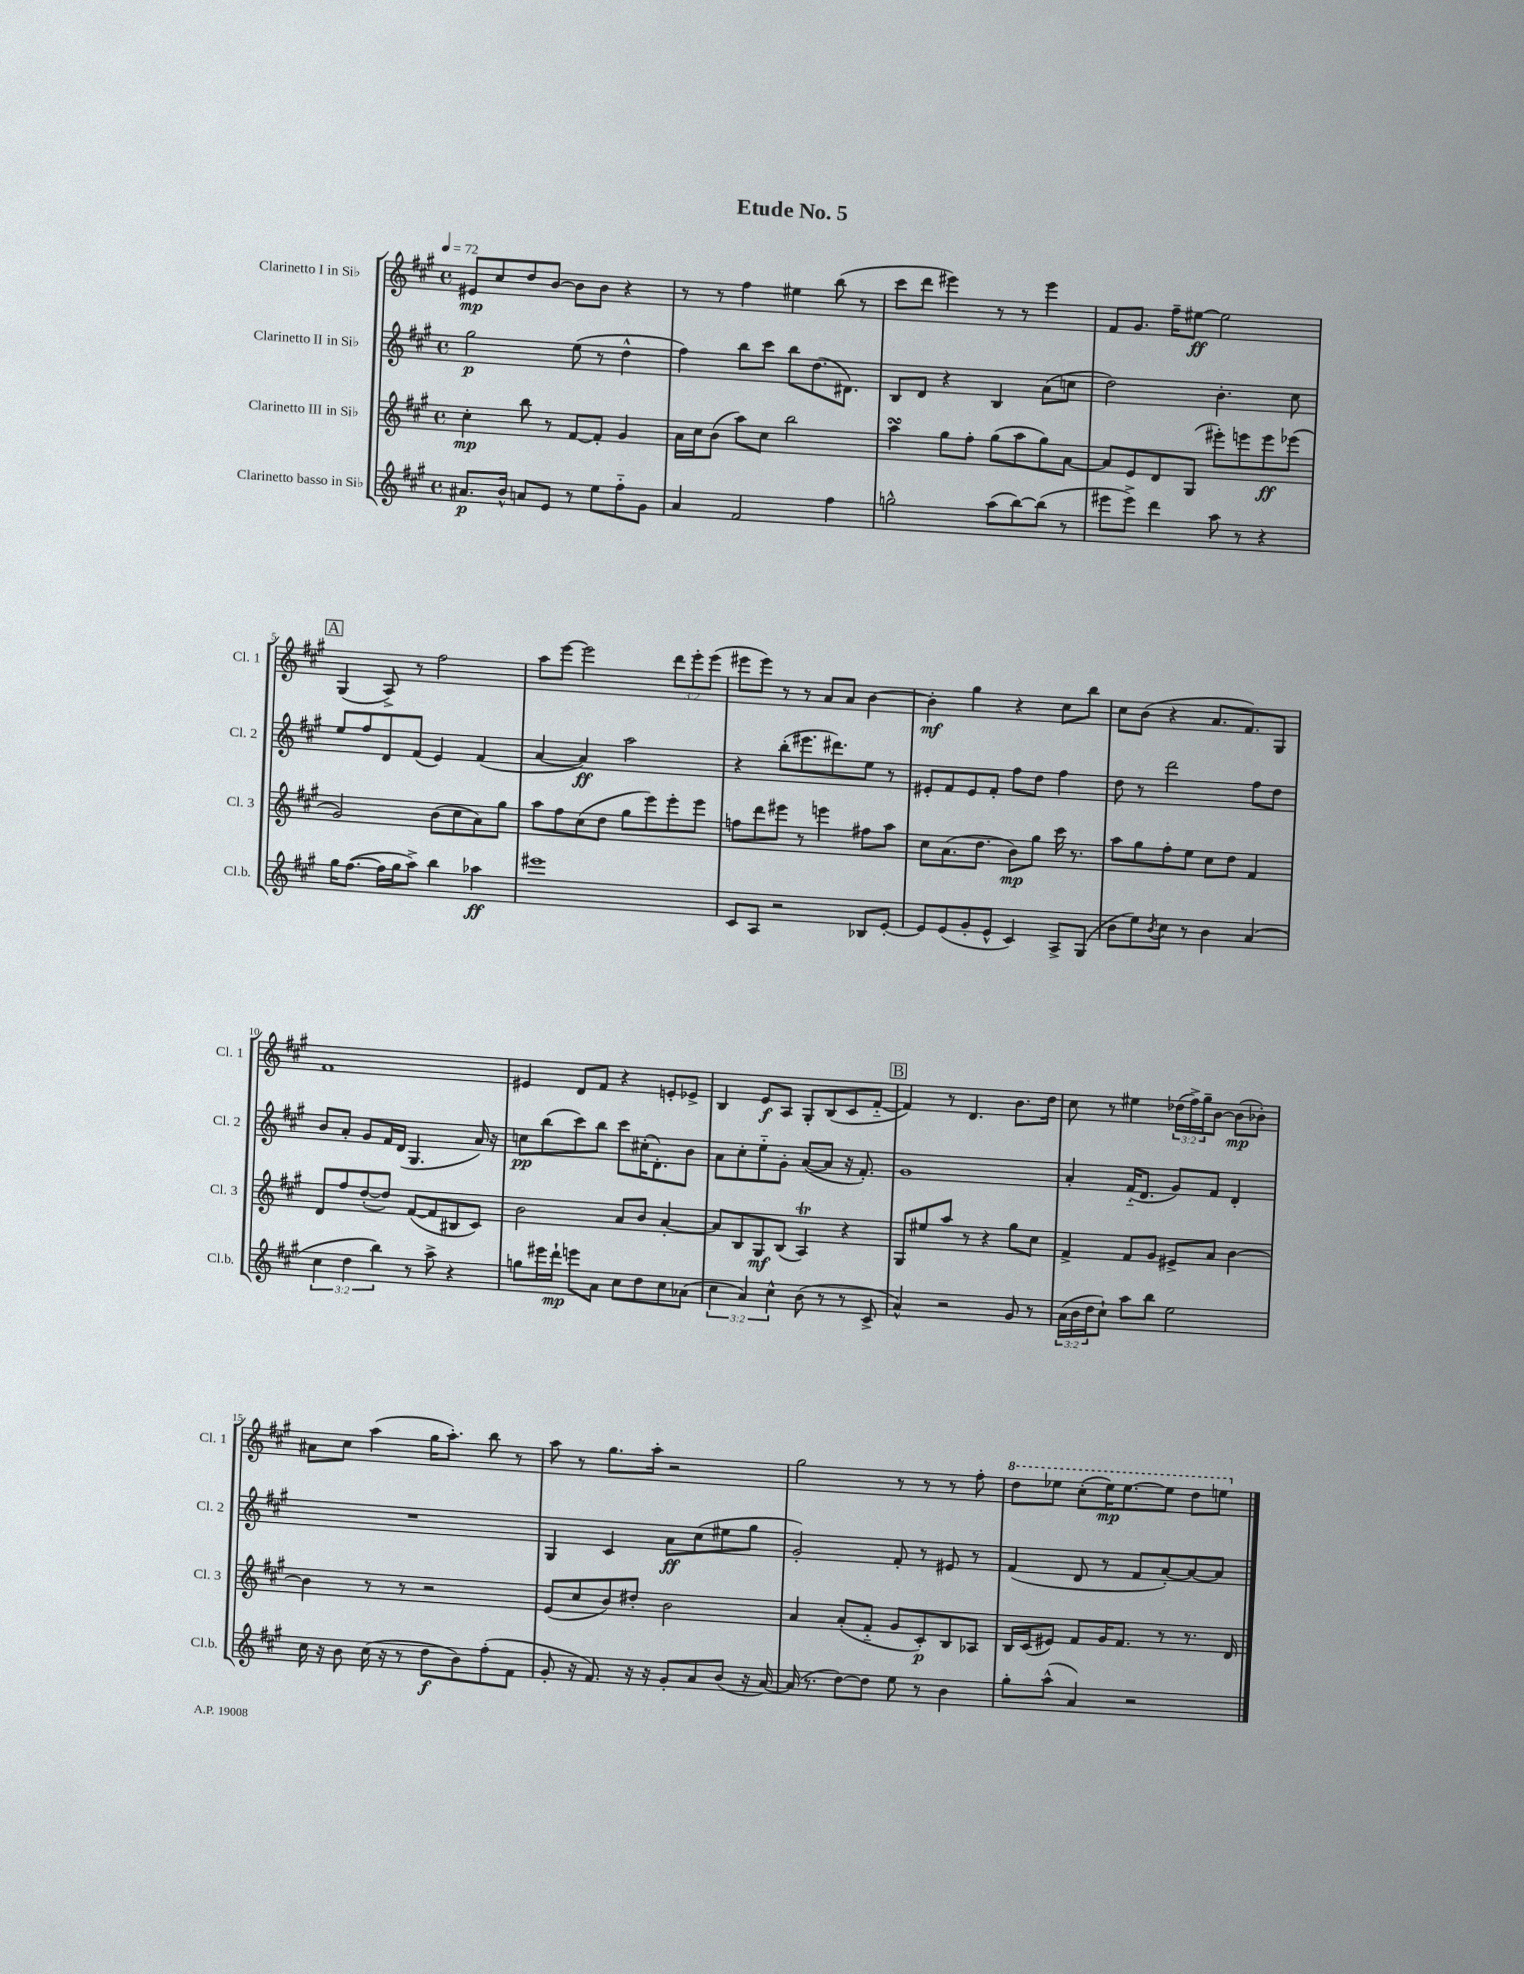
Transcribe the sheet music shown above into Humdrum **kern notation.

**kern	**kern	**kern	**kern
*staff4	*staff3	*staff2	*staff1
*clefG2	*clefG2	*clefG2	*clefG2
*k[f#c#g#]	*k[f#c#g#]	*k[f#c#g#]	*k[f#c#g#]
*M4/4	*M4/4	*M4/4	*M4/4
*met(c)	*met(c)	*met(c)	*met(c)
*MM72	*MM72	*MM72	*MM72
8.a#	4cc#'	2gg#	8e#
.	.	.	8cc#
16b^^	.	.	.
8a	8bb	.	8dd
8e	8r	.	[8b
8r	[8f#	(8ee	8b]
8ee	8f#']	8r	8b
8ff#'~	4g#	4dd^^	4r
8g#	.	.	.
=	=	=	=
4a	16a	4ff#)	8r
.	16cc#	.	.
.	(8b	.	8r
2f#	8aa)	8bb	4ff#
.	8cc#	8ccc#	.
.	2bb	8bb	4ee#
.	.	(8.dd	.
4ff#	.	.	(8bb
.	.	8.d#)	.
.	.	.	8r
=	=	=	=
2gg^^	4aa	8B	8ccc#
.	.	8d	8ddd
.	8gg#	4r	4eee#)
.	8ff#'	.	.
(8aa	(8gg#	4B	8r
[8bb)	8aa	.	8r
(8bb]	8gg#)	(8a	4eee#
8r	[8a	8cc	.
=	=	=	=
8eee#	8a]	2dd)	8f#
8eee#^)	8e	.	8.g#
4ddd	8d	.	.
.	.	.	16ff#~
.	(8G#	.	[8ee#
8aa	8eee#')	4.b'	2ee#]
8r	8eee	.	.
4r	8eee	.	.
.	(8eee-	8cc#	.
=	=	=	=
16gg#	2g#)	8ee	(4G#
([8.ff#	.	.	.
.	.	8ff#	.
16ff#]	.	8d	8A^)
16gg#	.	.	.
8aa^)	.	(8f#	8r
4bb	(8b	4e)	2ff#
.	8cc#	.	.
4aa-	8a)	(4f#	.
.	8gg#	.	.
=	=	=	=
1eee#	8aa	[4a	8aa
.	8ff#	.	[8eee
.	(8cc#	4a])	2eee]
.	8dd	.	.
.	8gg#	2aa	.
.	8eee)	.	.
.	8eee'	.	12ddd
.	.	.	12eee'
.	8eee	.	.
.	.	.	(12eee
=	=	=	=
8c#	8ff	4r	8eee#
8A	8ddd	.	8eee#)
2r	8eee#	(8bb'	8r
.	8r	8.eee#	8r
.	4eee	.	8a
.	.	8.ddd#)	.
.	.	.	8a
8B-	8ff#	8ee	[4b
[8e'	8aa	8r	.
=	=	=	=
8e]	8cc#	8e#'	4b']
(8e	(8.a	8f#	.
8g#'	.	8e#	4gg#
.	8.dd	.	.
8e^^	.	8f#'	.
4c#)	8b)	8ff#	4r
.	8gg#	8dd	.
8A^	16ccc#	4ff#	8cc#
.	8.r	.	.
(8G#	.	.	8bb
=	=	=	=
8b	8aa	8dd	8cc#
8ee)	8gg#	8r	(8b
8qb	.	.	.
8cc#	8ff#'	2ddd	4r
8r	8ee	.	.
4b	8cc#	.	8.a
.	8dd	.	.
.	.	.	8.f#)
(4a	4f#	8ff#	.
.	.	8dd	8G#
=	=	=	=
6cc#	8d	8b	1f#
.	8ff#	8a'	.
6dd	.	.	.
.	([8dd'	8g#	.
6bb)	.	.	.
.	8dd])	16f#	.
.	.	(16d	.
8r	([8f#	4.G#	.
8aa^	8f#]	.	.
4r	8B#	.	.
.	8c#)	16a)	.
.	.	16r	.
=	=	=	=
8gg	2b	8cc	4e#
16eee#	.	(8bb	.
16ddd`	.	.	.
8eee	.	8ccc#)	8d
8a	.	8bb	8f#
8cc#	8a	8ccc#	4r
8dd	8b	(16cc#'	.
.	.	8.d')	.
8cc#	[4a'	.	8e'
(8a-	.	8b	8e-^
=	=	=	=
6cc#	8a]	8a	4B
.	8B	8cc#'	.
6a)	.	.	.
.	8G#	8ee'~	8e
6cc#^^	.	.	.
.	(8B	8g#'	8A
(8b	4A)	([8a	8G#'
8r	.	8a]	(8B
8r	4r	16r	8c#
.	.	8.f#')	.
8c#^	.	.	[8f#'~
=	=	=	=
4a^^)	8G#	1g#	4f#])
.	8ee#	.	.
2r	8aa	.	8r
.	8r	.	4.d
.	4r	.	.
8g#	8gg#	.	8.b
8r	8cc#	.	.
.	.	.	16dd
=	=	=	=
(24a	4f#^	4a'	8cc#
24b	.	.	.
24dd	.	.	.
8cc#`)	.	.	8r
8aa	8f#	(16f#'~	4ee#
.	.	8.d	.
8bb	8g#	.	.
2ee	8e#^	8g#)	(24dd-
.	.	.	24ff#^)
.	.	.	24gg#~
.	8a	8f#	[8b
.	[4b	4d'	(8b]
.	.	.	8b-')
=	=	=	=
16cc#	4b]	1r	8a#
16r	.	.	.
8b	.	.	8cc#
(16cc#	8r	.	(4aa
16r	.	.	.
8r	8r	.	.
8dd	2r	.	16gg#
.	.	.	8.aa')
8b)	.	.	.
(8ff#'	.	.	8bb
8f#	.	.	8r
=	=	=	=
8g#'	(8e	4G#	8aa
16r	8cc#	.	8r
8.f#)	.	.	.
.	8b)	4c#	8.gg#
16r	8dd#'	.	.
16r	.	.	16aa'
8g#'	2b	8a	2r
8a	.	(8cc#	.
(8b	.	8ee#	.
16r	.	8gg#	.
[16a)	.	.	.
=	=	=	=
(16a]	4a	2g#')	2gg#
8.r	.	.	.
[8dd)	(8a'	.	.
8dd]	8f#'~	.	.
8ee	8g#	8f#'	8r
8r	8c#')	8r	8r
4b	8B	8e#	8r
.	8A-	8r	8ff#'
=	=	=	=
8gg#'	16B	(4f#	8ddd
.	(16c#	.	.
(8aa^^	8e#)	.	8eee-
4a)	8f#	8d	(8ccc#'
.	16g#	8r	16eee-)
.	8.f#	.	[8.eee-
2r	.	8f#	.
.	8r	[8a')	8eee-]
.	8.r	8a_	8ddd
.	.	8a]	8eee
.	16d	.	.
==	==	==	==
*-	*-	*-	*-
